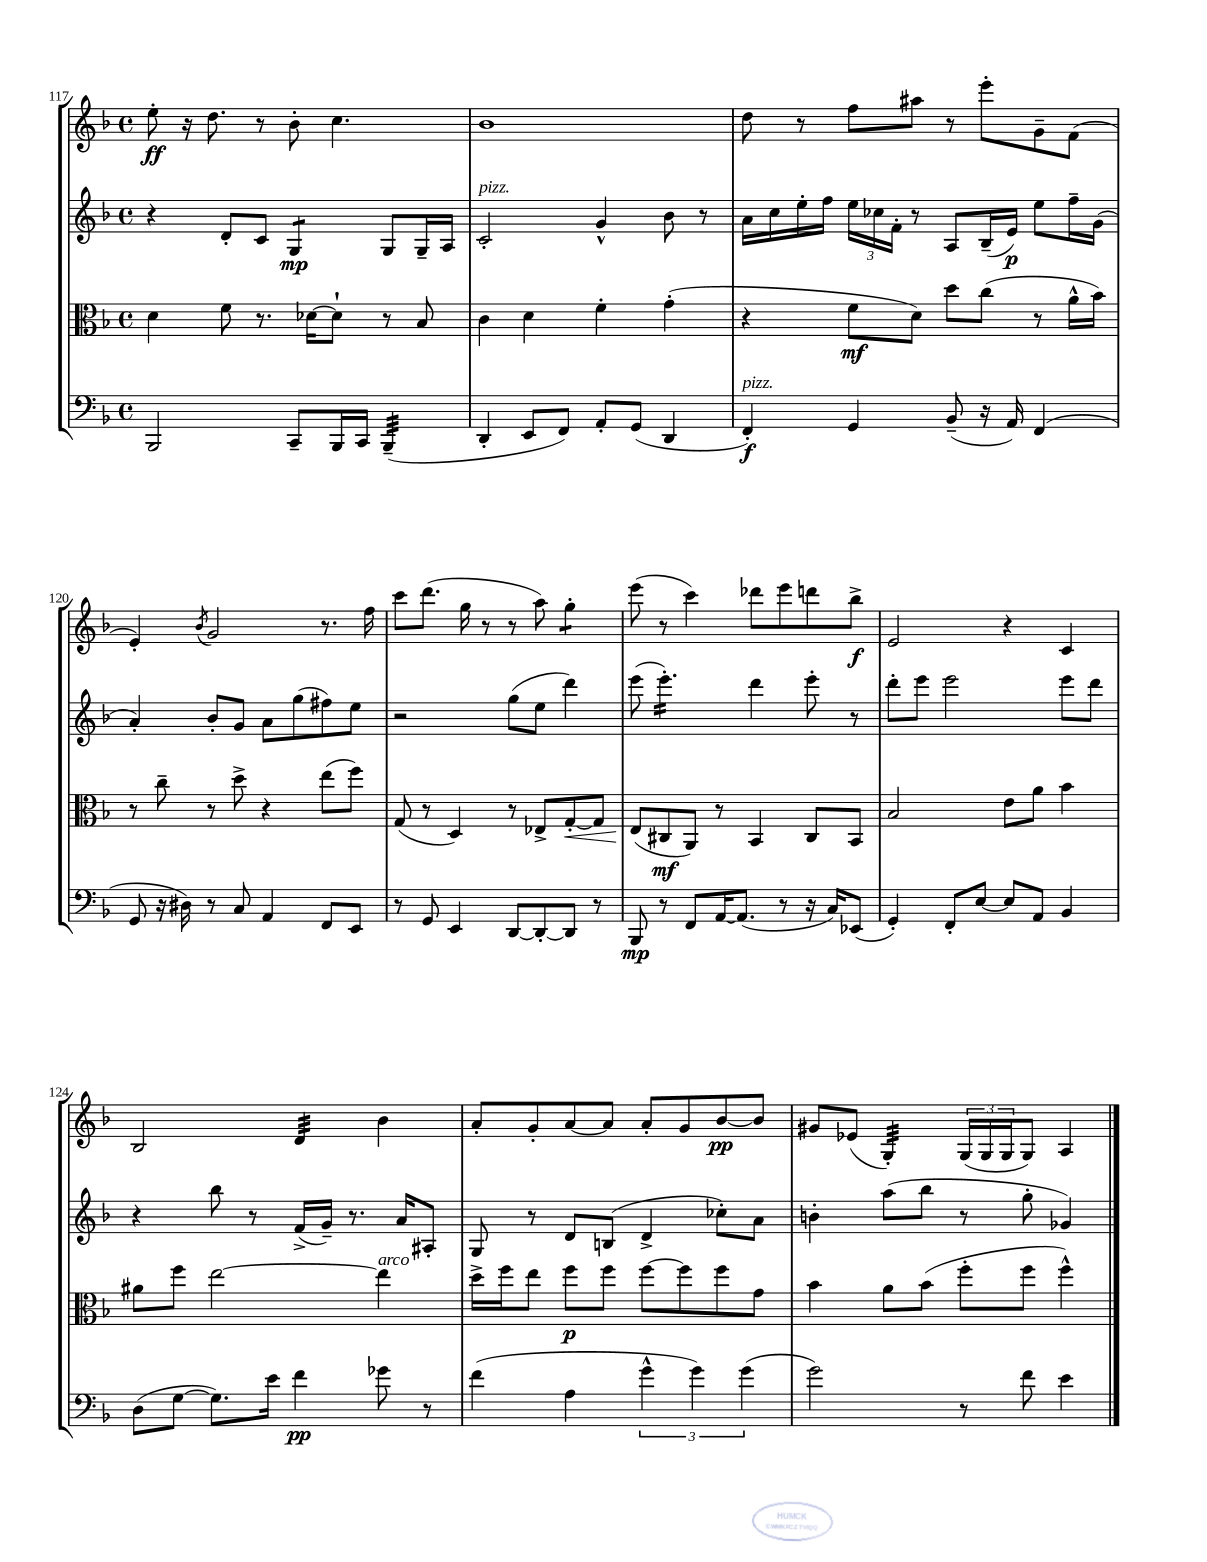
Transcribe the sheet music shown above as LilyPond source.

<<
\new StaffGroup <<
\new Staff = "s0" {
    \clef treble \key f \major \defaultTimeSignature \time 4/4
    e''8-.\ff r16 d''8. r8 bes'8-. c''4. |
    bes'1 |
    d''8 r8 f''8 ais''8 r8 e'''8-. g'8-- f'8( |
    e'4-.) \acciaccatura { bes'8 } g'2 r8. f''16 |
    c'''8 d'''8.( g''16 r8 r8 a''8) g''4:8-. |
    e'''8( r8 c'''4) des'''8 e'''8 d'''8 bes''8->\f |
    e'2 r4 c'4 |
    bes2 d'4:32 bes'4 |
    a'8-. g'8-. a'8~ a'8 a'8-. g'8 bes'8~\pp bes'8 |
    gis'8 ees'8( g4:32-.) \tuplet 3/2 { g16( g16 g16 } g8) a4 \bar "|." |
}
\new Staff = "s1" {
    \clef treble \key f \major \defaultTimeSignature \time 4/4
    r4 d'8-. c'8 g4:8\mp g8 g16-- a16 |
    c'2-.^\markup { \italic "pizz." } g'4-^ bes'8 r8 |
    a'16 c''16 e''16-. f''16 \tuplet 3/2 { e''16 ces''16 f'16-. } r8 a8 bes16--( e'16\p) e''8 f''16-- g'16( |
    a'4-.) bes'8-. g'8 a'8 g''8( fis''8) e''8 |
    r2 g''8( e''8 d'''4) |
    e'''8( e'''4.:16-.) d'''4 e'''8-. r8 |
    d'''8-. e'''8 e'''2 e'''8 d'''8 |
    r4 bes''8 r8 f'16->( g'16--) r8. a'16 ais8-. |
    g8 r8 d'8 b8( d'4-> ces''8-.) a'8 |
    b'4-. a''8( bes''8 r8 g''8-. ges'4) \bar "|." |
}
\new Staff = "s2" {
    \clef alto \key f \major \defaultTimeSignature \time 4/4
    d'4 f'8 r8. des'16~ des'8-! r8 bes8 |
    c'4 d'4 f'4-. g'4-.( |
    r4 f'8\mf d'8) d''8 c''8( r8 a'16-^ bes'16) |
    r8 c''8-- r8 d''8-> r4 e''8( f''8) |
    g8( r8 d4) r8 ees8-> g8~-.\< g8 |
    e8\!( cis8\mf a,8) r8 bes,4 cis8 bes,8 |
    bes2 e'8 a'8 bes'4 |
    ais'8 f''8 e''2~ e''4^\markup { \italic "arco" } |
    d''16-> f''16 e''8 f''8\p f''8 f''8~ f''8 f''8 g'8 |
    bes'4 a'8 bes'8( f''8-. f''8 f''4-^) \bar "|." |
}
\new Staff = "s3" {
    \clef bass \key f \major \defaultTimeSignature \time 4/4
    bes,,2 c,8-- bes,,16 c,16 bes,,4:32--( |
    d,4-. e,8 f,8) a,8-. g,8( d,4 |
    f,4-.\f^\markup { \italic "pizz." }) g,4 bes,8--( r16 a,16) f,4( |
    g,8 r16 dis16) r8 c8 a,4 f,8 e,8 |
    r8 g,8 e,4 d,8~ d,8~-. d,8 r8 |
    bes,,8\mp r8 f,8 a,16~ a,8.( r8 r16 c16) ees,8( |
    g,4-.) f,8-. e8~ e8 a,8 bes,4 |
    d8( g8~ g8.) e'16 f'4\pp ges'8 r8 |
    f'4( a4 \tuplet 3/2 { g'4-^ g'4) g'4( } |
    g'2) r8 f'8 e'4 \bar "|." |
}
>>
>>
\layout { \context { \Score currentBarNumber = #117 } }
